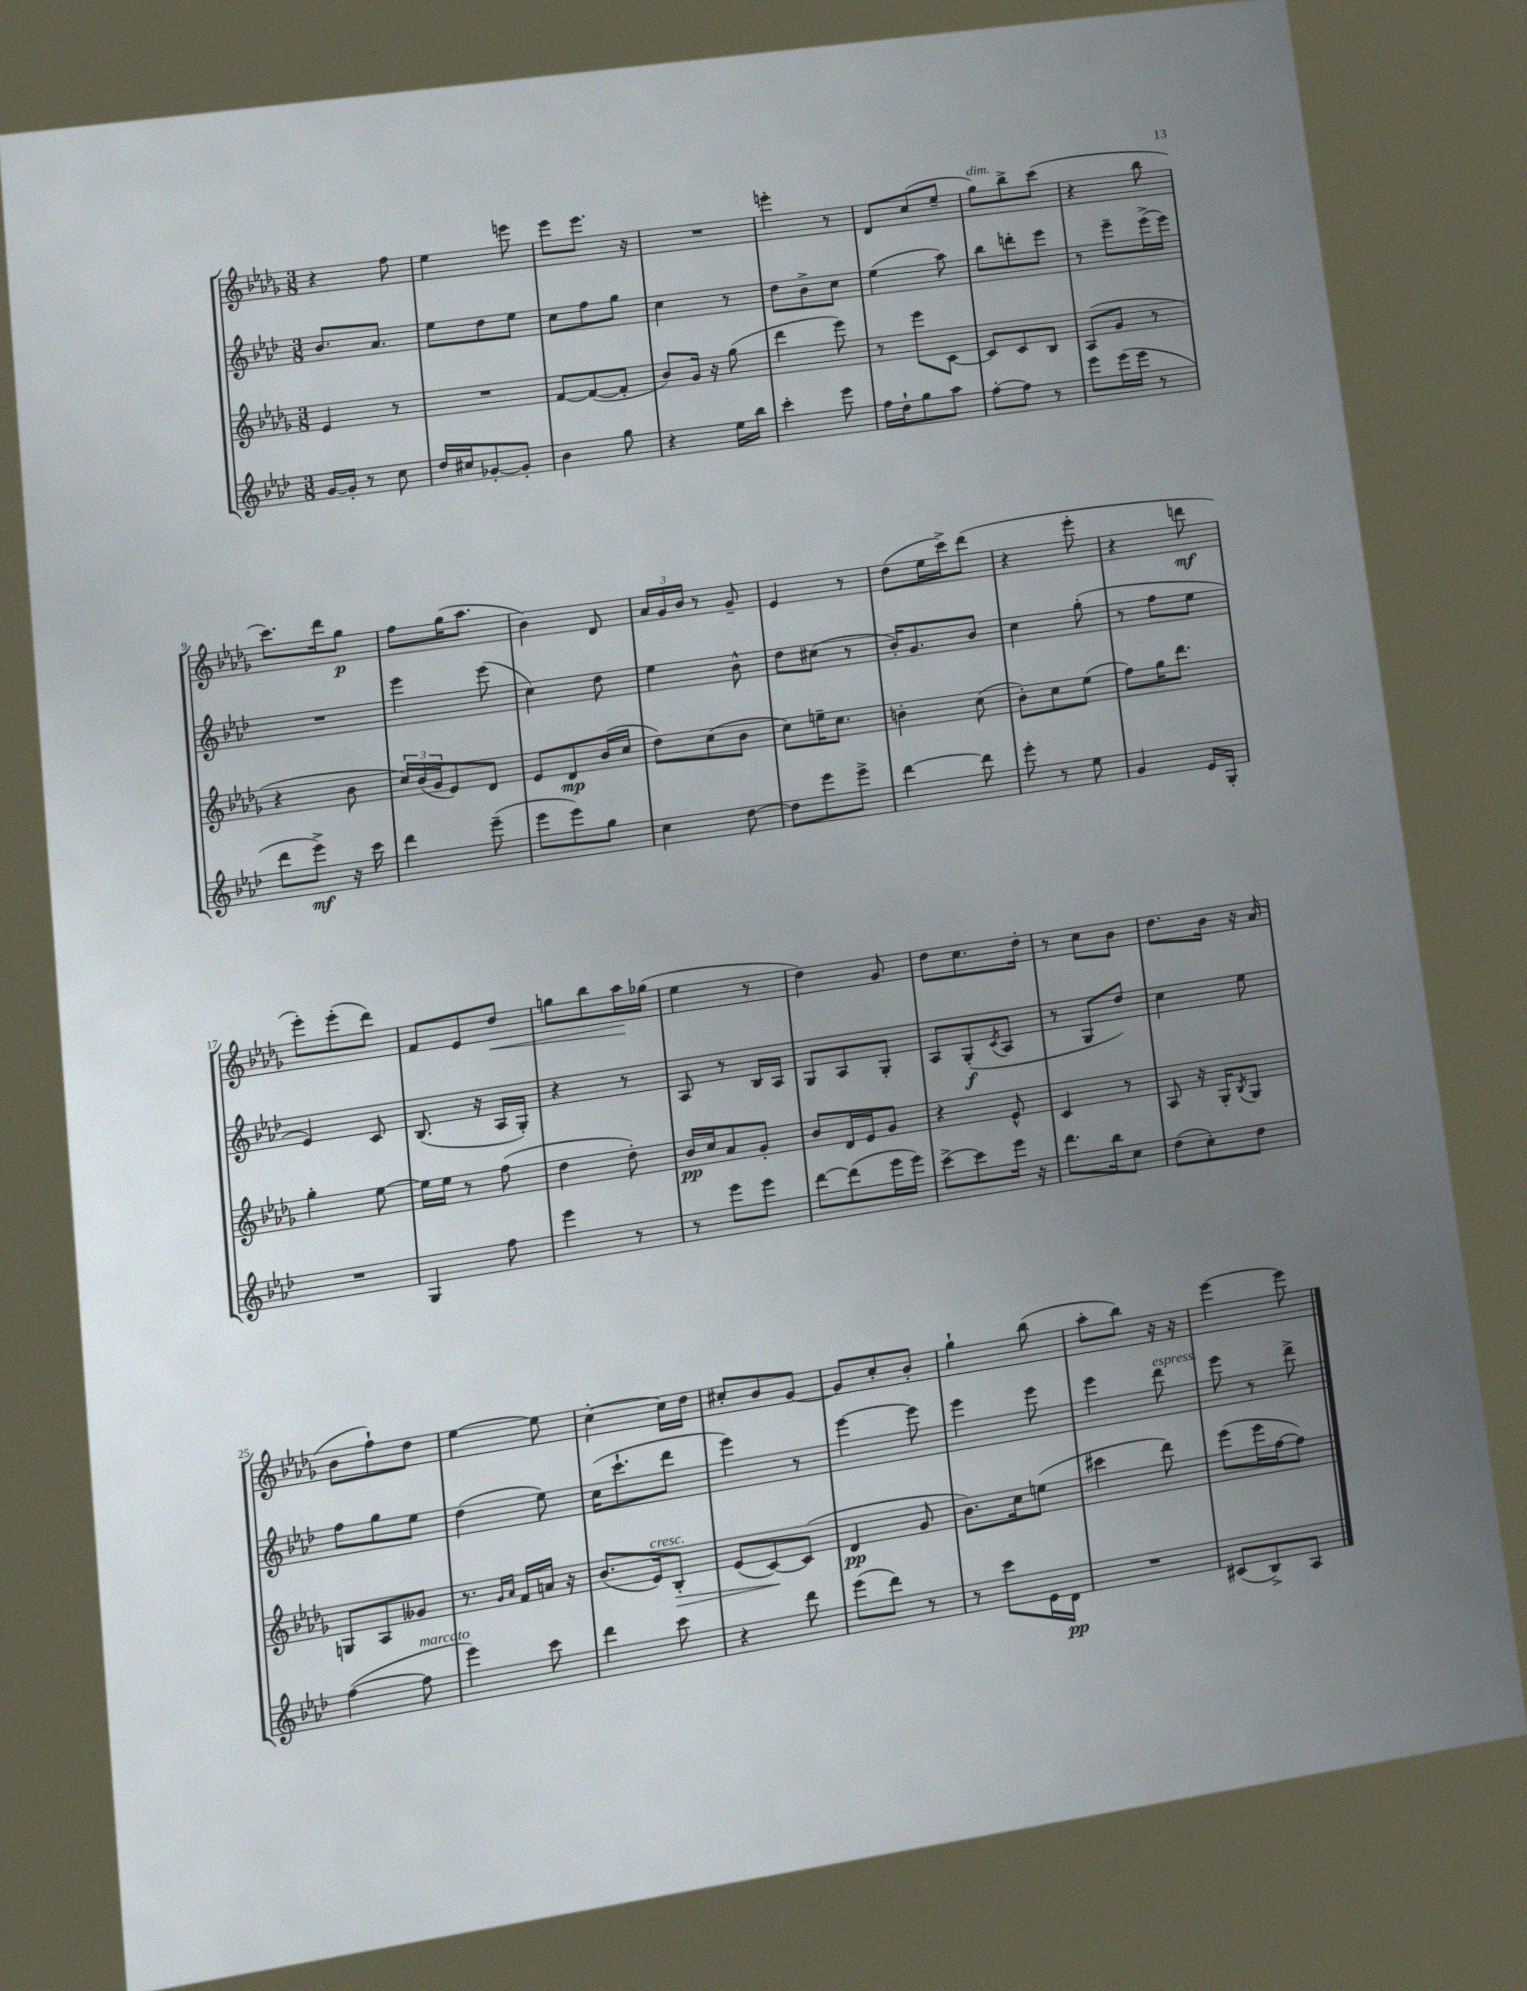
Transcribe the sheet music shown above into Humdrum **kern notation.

**kern	**dynam	**kern	**dynam	**kern	**dynam	**kern	**dynam
*part4	*part4	*part3	*part3	*part2	*part2	*part1	*part1
*staff4	*staff4	*staff3	*staff3	*staff2	*staff2	*staff1	*staff1
*clefG2	*	*clefG2	*	*clefG2	*	*clefG2	*
*k[b-e-a-d-]	*	*k[b-e-a-d-g-]	*	*k[b-e-a-d-]	*	*k[b-e-a-d-g-]	*
*M3/8	*	*M3/8	*	*M3/8	*	*M3/8	*
=1	=1	=1	=1	=1	=1	=1	=1
[16g/LL	.	4e-/	.	8.b-/L	.	4r	.
16g'/JJ]	.	.	.	.	.	.	.
8r	.	.	.	.	.	.	.
.	.	.	.	8.a-/J	.	.	.
8cc\	.	8r	.	.	.	8ff\	.
=2	=2	=2	=2	=2	=2	=2	=2
16dd-/LL	.	4.r	.	8ee-\L	.	4ee-\	.
16cc#X/J	.	.	.	.	.	.	.
[8g-X'/	.	.	.	8dd-\	.	.	.
8g-'/J]	.	.	.	8ee-\J	.	8eeen\	.
=3	=3	=3	=3	=3	=3	=3	=3
4b-\	.	[8f/L	.	8cc\L	.	8eee-\L	.
.	.	(8f/_	.	8ff\	.	8.eee-\J	.
8gg\	.	8f'/J]	.	8gg\J	.	.	.
.	.	.	.	.	.	16r	.
=4	=4	=4	=4	=4	=4	=4	=4
4r	.	8b-/L)	.	4cc\	.	4.r	.
.	.	16g-/Jk	.	.	.	.	.
.	.	16r	.	.	.	.	.
16ee-\LL	.	(8gg-\	.	8r	.	.	.
16bb-\JJ	.	.	.	.	.	.	.
=5	=5	=5	=5	=5	=5	=5	=5
4ccc'\	.	4ddd-\	.	8dd-\L	.	4eeen'\	.
.	.	.	.	8b-^\	.	.	.
8eee-\	.	8eee-\)	.	8cc\J	.	8r	.
=6	=6	=6	=6	=6	=6	=6	=6
16ff\LL	.	8r	.	(4ee-\	.	8d-/L	.
16dd-`\J	.	.	.	.	.	.	.
8gg\	.	8eee-\L	.	.	.	(8cc/	.
8aa-\J	.	[8c\J	.	8aa-\)	.	8ee-~/J	.
=7	=7	=7	=7	=7	=7	=7	=7
!	!	!	!	!	!	!LO:TX:a:i:t=dim.	!
[8ff'\L	.	8c/L]	.	8bb-\L	.	8gg-\L)	.
8ff\J]	.	8c/	.	8dddn'\	.	8bb-^\	.
8r	.	8B-/J	.	8eee-\J	.	(8ccc\J	.
=8	=8	=8	=8	=8	=8	=8	=8
8eee-\L	.	(8A-/L	.	8r	.	4r	.
(16eee-\L	.	8g-/J	.	8eee-~\L	.	.	.
16eee-\JJ	.	.	.	.	.	.	.
8r	.	8r	.	(16eee-^\L	.	8bb-\	.
.	.	.	.	16eee-\JJ)	.	.	.
!!LO:LB:g=z
=9	=9	=9	=9	=9	=9	=9	=9
8ddd-\L	.	4r	.	4.r	.	8.ccc\L)	.
8eee-^\J)	mf	.	.	.	.	.	.
.	.	.	.	.	.	16ddd-\k	.
16r	.	8b-\	.	.	.	8gg-\J	p
16ccc\	.	.	.	.	.	.	.
=10	=10	=10	=10	=10	=10	=10	=10
4ddd-\	.	24cc/LL)	.	4eee-\	.	8ff\L	.
.	.	(24b-/	.	.	.	.	.
.	.	24g-/J	.	.	.	.	.
.	.	8e-/)	.	.	.	(16gg-\K	.
.	.	.	.	.	.	8.aa-\J	.
(8eee-~\	.	8d-/J	.	(8eee-\	.	.	.
=11	=11	=11	=11	=11	=11	=11	=11
8eee-\L	.	8e-/L	.	4cc\)	.	4b-\)	.
8eee-\)	.	8d-/	mp	.	.	.	.
8gg\J	.	(16b-/L	.	8dd-\	.	8d-/	.
.	.	16cc/JJ	.	.	.	.	.
=12	=12	=12	=12	=12	=12	=12	=12
4cc\	.	8dd-\L)	.	4ee-\	.	24a-/LL	.
.	.	.	.	.	.	24g-/	.
.	.	.	.	.	.	24b-/JJ	.
.	.	(8cc\	.	.	.	8r	.
[8dd-\	.	8b-\J	.	8b-^^\	.	8g-~/	.
=13	=13	=13	=13	=13	=13	=13	=13
8dd-\L]	.	8cc\L)	.	8dd-\L	.	4e-/	.
8eee-\	.	16een~\K	.	(8cc#X\J	.	.	.
.	.	8.cc\J	.	.	.	.	.
8eee-^\J	.	.	.	8r	.	8r	.
=14	=14	=14	=14	=14	=14	=14	=14
[4ddd-\	.	4bn'\	.	16b-'/KL)	.	(8dd-\L	.
.	.	.	.	8.g/	.	.	.
.	.	.	.	.	.	16ee-\L	.
.	.	.	.	.	.	16ccc^\J)	.
8ddd-\]	.	(8cc\	.	8b-/J	.	(8ddd-\J	.
=15	=15	=15	=15	=15	=15	=15	=15
8eee-'\	.	8b-'\L)	.	4cc\	.	4r	.
8r	.	8cc\	.	.	.	.	.
8ee-\	.	(8ee-\J	.	(8gg'\	.	8eee-'\	.
=16	=16	=16	=16	=16	=16	=16	=16
4g/	.	8ff\L)	.	8r	.	4r	.
.	.	16gg-\K	.	8ff\L	.	.	.
.	.	8.ddd-\J	.	.	.	.	.
16e-/LL	.	.	.	8ee-\J	.	8dddn\	mf
16G'/JJ	.	.	.	.	.	.	.
!!LO:LB:g=z
=17	=17	=17	=17	=17	=17	=17	=17
4.r	.	4gg-'\	.	4e-/)	.	8eee-'\L)	.
.	.	.	.	.	.	(8eee-'\	.
.	.	[8ee-\	.	8c/	.	8ddd-\J)	.
=18	=18	=18	=18	=18	=18	=18	=18
4G/	.	16ee-\LL]	.	(8.B-/	.	8f/L	.
.	.	16ee-\JJ	.	.	.	.	.
.	.	8r	.	.	.	8e-/	.
.	.	.	.	16r	.	.	.
!	!	!	!	!	!	!	!LO:HP:b
8ff\	.	(8ff\	.	16A-/LL	.	8dd-/J	<
.	.	.	.	16G'/JJ)	.	.	.
=19	=19	=19	=19	=19	=19	=19	=19
4eee-\	.	4dd-\	.	4r	.	8ggn\L	.
.	.	.	.	.	.	8bb-\	.
8r	.	8dd-'\)	.	8r	.	16aa-\L	.
.	.	.	.	.	.	(16gg-X\JJ	[
=20	=20	=20	=20	=20	=20	=20	=20
8r	.	16b-/LL	pp	8A-/	.	4ee-\	.
.	.	16cc/J	.	.	.	.	.
8eee-\L	.	8a-/	.	8r	.	.	.
8eee-\J	.	8g-'/J	.	16B-/LL	.	8r	.
.	.	.	.	16A-/JJ	.	.	.
=21	=21	=21	=21	=21	=21	=21	=21
[8ddd-\L	.	8b-/L	.	8G/L	.	4dd-\)	.
(8ddd-\]	.	16d-/L	.	8A-/	.	.	.
.	.	16e-/J	.	.	.	.	.
16eee-\L	.	8g-/J	.	8G'/J	.	8g-/	.
16eee-\JJ)	.	.	.	.	.	.	.
=22	=22	=22	=22	=22	=22	=22	=22
[8ccc^\L	.	4r	.	8A-/L	.	8dd-\L	.
8ccc\]	.	.	.	(8G'/	f	8.cc\	.
.	.	.	.	8qc/	.	.	.
16eee-\Jk	.	8e-^^/	.	8A-/J	.	.	.
16r	.	.	.	.	.	16dd-'\Jk	.
=23	=23	=23	=23	=23	=23	=23	=23
8.ddd-\L	.	4c/	.	8r	.	8r	.
.	.	.	.	8G/L	.	8cc\L	.
16bb-\k	.	.	.	.	.	.	.
8cc\J	.	8r	.	8dd-/J)	.	8b-\J	.
=24	=24	=24	=24	=24	=24	=24	=24
(8dd-\L	.	8A-/	.	4cc\	.	8.dd-\L	.
8cc'\)	.	16r	.	.	.	.	.
.	.	16G-'/KL	.	.	.	16b-\Jk	.
.	.	8qB-/	.	.	.	.	.
8dd-\J	.	8G-/J	.	8ee-\	.	16r	.
.	.	.	.	.	.	(16a-/	.
!!LO:LB:g=z
=25	=25	=25	=25	=25	=25	=25	=25
([4ff\	.	8Gn/L	.	8ff\L	.	8b-\L	.
.	.	8A-/	.	8gg\	.	8ff`\)	.
!LO:TX:a:i:t=marcato	!	!	!	!	!	!	!
8ff\]	.	8g--X/J	.	8ee-\J	.	8dd-\J	.
=26	=26	=26	=26	=26	=26	=26	=26
4eee-\)	.	8.r	.	(4dd-\	.	[4ee-\	.
.	.	16qqg-/LL	.	.	.	.	.
.	.	16qqa-/JJ	.	.	.	.	.
.	.	16f/LL	.	.	.	.	.
8ccc\	.	16an/JJ	.	8ee-\)	.	8ee-\]	.
.	.	16r	.	.	.	.	.
=27	=27	=27	=27	=27	=27	=27	=27
4ddd-\	.	(8.b-/L	.	(16cc\KL	.	[4cc'\	.
.	.	.	.	8.ccc`\	.	.	.
!	!	!LO:TX:a:i:t=cresc.	!	!	!	!	!
.	.	16e-/k)	.	.	.	.	.
!	!	!	!LO:HP:b	!	!	!	!
8ccc\	.	8B-'/J	>	8ddd-\J	.	16cc\LL]	.
.	.	.	.	.	.	16dd-\JJ	.
=28	=28	=28	=28	=28	=28	=28	=28
4r	.	(8e-/L	.	4eee-\)	.	8cc#X'/L	.
.	.	[8c/)	.	.	.	8b-/	.
8ddd-\	.	(8c/J]	]	8r	.	[8g-/J	.
=29	=29	=29	=29	=29	=29	=29	=29
(8eee-\L	.	4d-/	pp	[4eee-\	.	8g-/L]	.
8ddd-\J)	.	.	.	.	.	8cc'/	.
8r	.	8g-/	.	8eee-\]	.	8b-'/J	.
=30	=30	=30	=30	=30	=30	=30	=30
8r	.	8.b-\L)	.	4eee-\	.	4gg-`\	.
8ccc\L	.	.	.	.	.	.	.
.	.	16cc\k	.	.	.	.	.
16e-\L	.	(8een\J	.	8eee-\	.	(8bb-\	.
16d-\JJ	pp	.	.	.	.	.	.
=31	=31	=31	=31	=31	=31	=31	=31
4.r	.	4ccc#X\	.	4eee-\	.	8aa-'\L	.
.	.	.	.	.	.	8bb-\J)	.
!	!	!	!	!LO:TX:a:i:t=espress.	!	!	!
.	.	8ddd-\)	.	8ddd-\	.	16r	.
.	.	.	.	.	.	16r	.
=32	=32	=32	=32	=32	=32	=32	=32
(8c#X/L	.	(8eee-\L	.	8eee-\	.	[4eee-\	.
8B-^/)	.	16eee-\L	.	8r	.	.	.
.	.	[16ff\J	.	.	.	.	.
8A-/J	.	8ff\J])	.	8ddd-^\	.	8eee-\]	.
==	==	==	==	==	==	==	==
*-	*-	*-	*-	*-	*-	*-	*-
